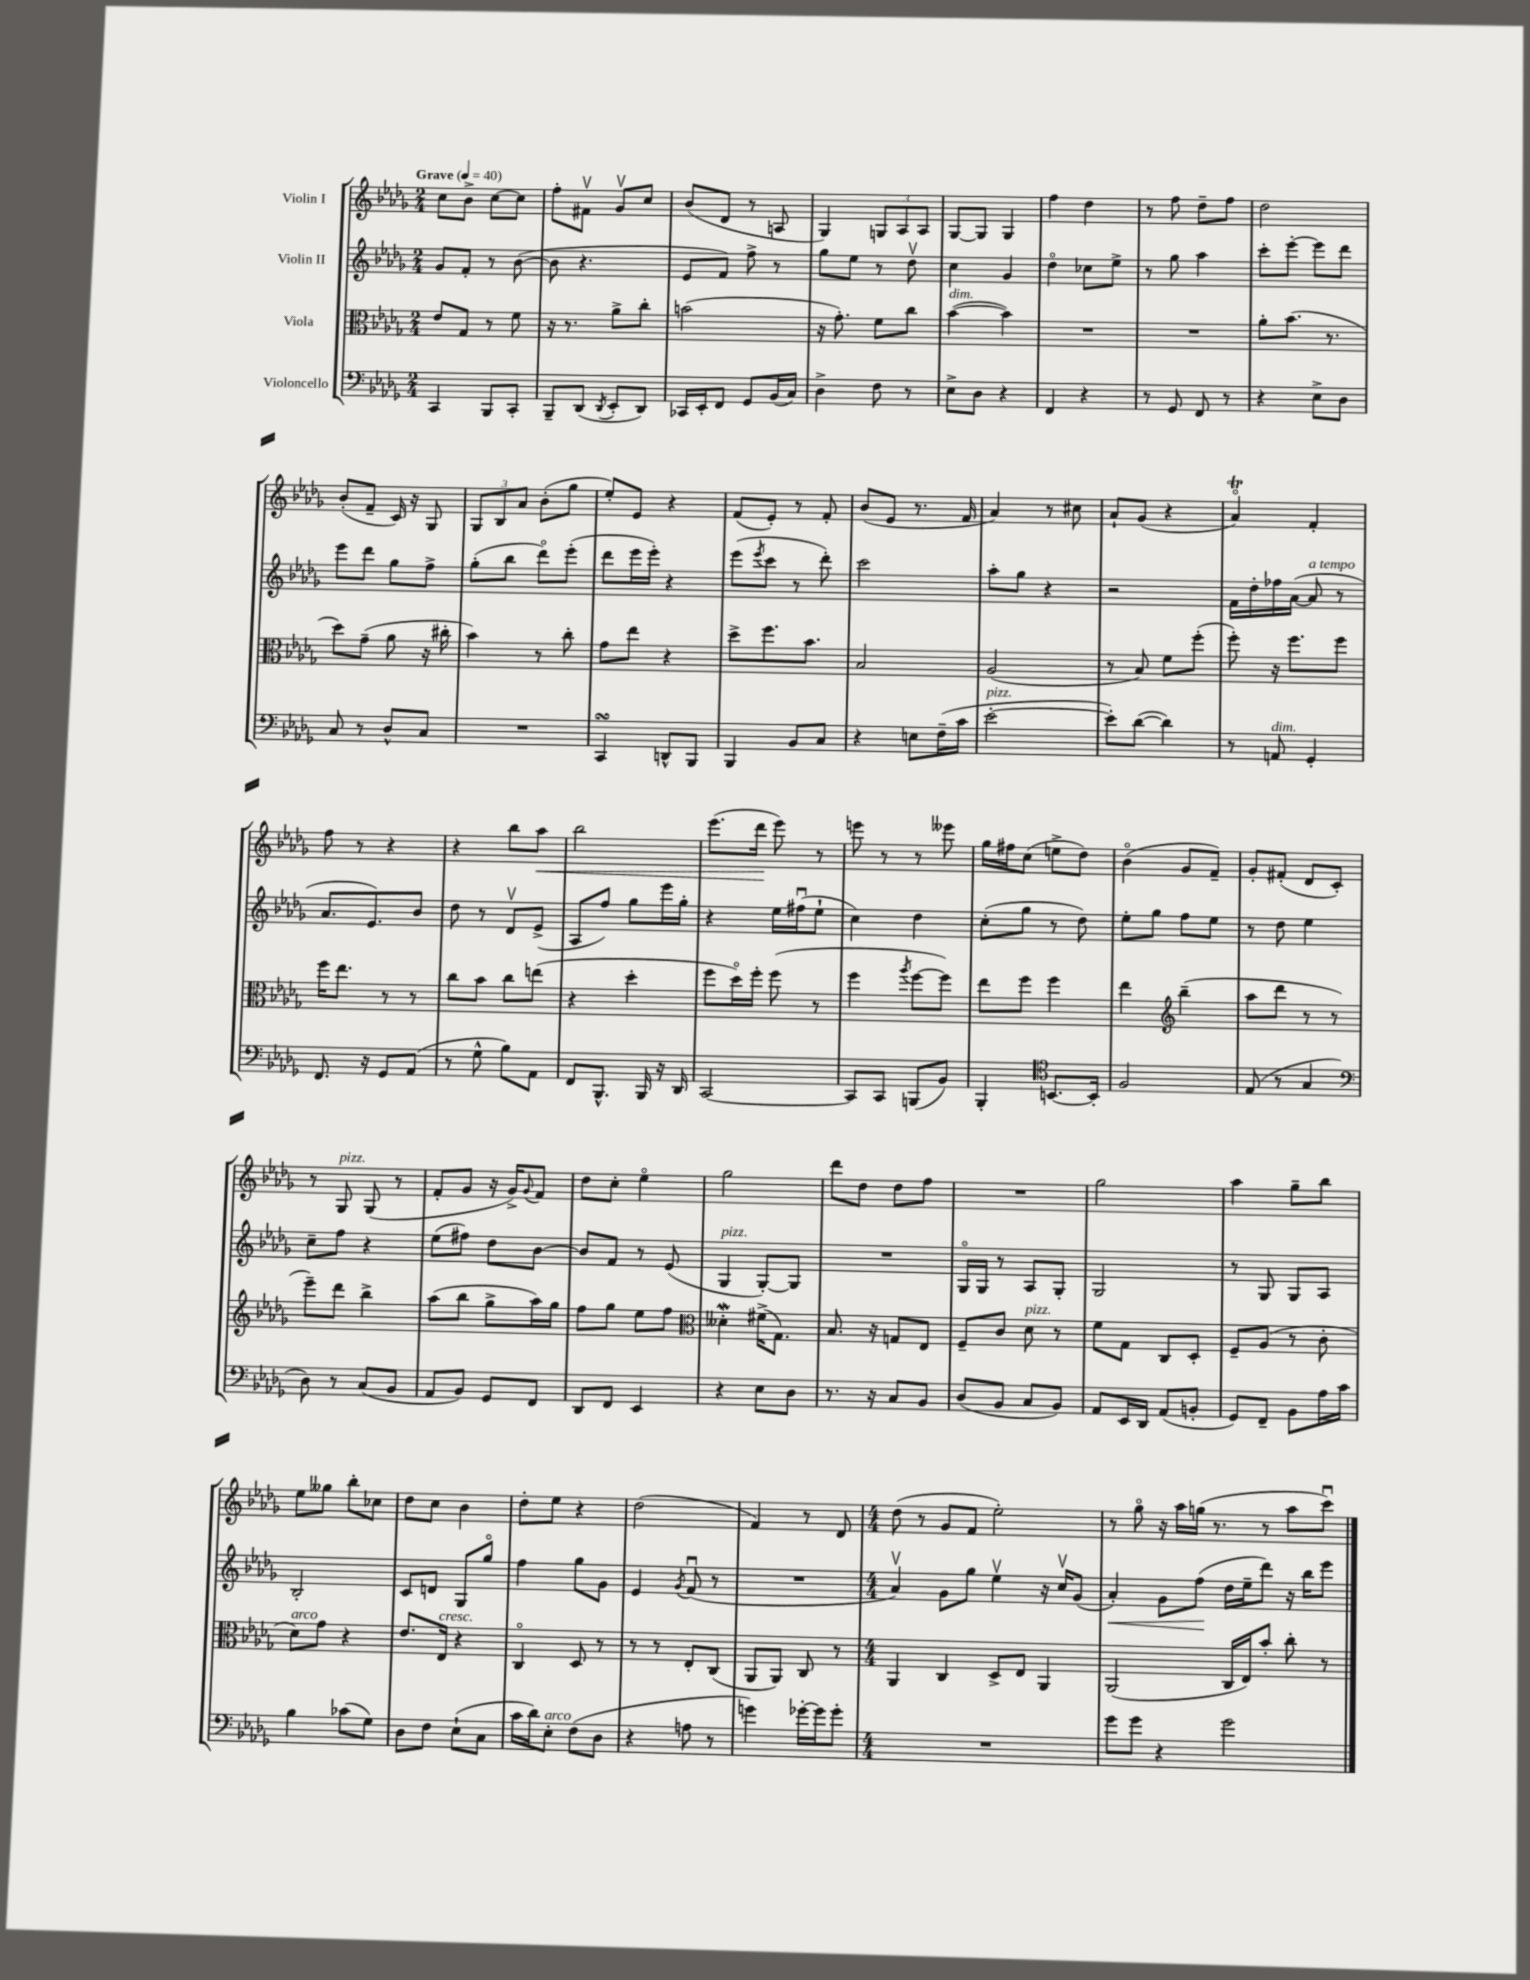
<<
\new StaffGroup <<
\new Staff = "s0" \with { instrumentName = "Violin I" } {
    \clef treble \key des \major \numericTimeSignature \time 2/4 \tempo "Grave" 4 = 40
    c''8 bes'8-> c''8~ c''8 |
    f''8-. fis'8\upbow ges'8\upbow c''8 |
    bes'8( des'8 r8 a8 |
    ges4) \tuplet 3/2 { g8 aes8 aes8 } |
    ges8~ ges8 ges4 |
    f''4 des''4 |
    r8 f''8 des''8-- f''8 |
    des''2 |
    bes'8-.( f'8-- c'16) r16 ges8 |
    \tuplet 3/2 { ges8 bes8 aes'8 } bes'8-.( ges''8 |
    ees''8-.) ees'8 r4 |
    f'8( ees'8-.) r8 f'8-. |
    bes'8( ees'8 r8. f'16 |
    aes'4) r8 cis''8 |
    aes'8-! ges'8( r4 |
    aes'4\flageolet\trill) f'4-. |
    f''8 r8 r4 |
    r4 bes''8 aes''8\< |
    bes''2 |
    ees'''8.( des'''16\! ees'''8) r8 |
    e'''8 r8 r8 eeses'''8 |
    ges''16 fis''16 c''8( e''8-> des''8) |
    bes'4\flageolet( ges'8 f'8--) |
    ges'8-. fis'8-.( des'8 c'8-.) |
    r8 ges8^\markup { \italic "pizz." } ges8( r8 |
    f'8-. ges'8 r16 ges'16->) \appoggiatura { ges'8 } f'8 |
    des''8 c''8-. ees''4\flageolet |
    ges''2 |
    des'''8 des''8 des''8 f''8 |
    R2 |
    ges''2 |
    aes''4 ges''8-- bes''8 |
    ees''8 geses''8 bes''8-. ces''8 |
    des''8 c''8 bes'4 |
    des''8-. ees''8 r4 |
    des''2( |
    f'4) r8 des'8 |
    \numericTimeSignature \time 4/4 des''8( r8 ges'8 f'8 ees''2-.) |
    r8 ges''8\flageolet r16 aes''16 g''16( r8. r8 aes''8 c'''8\downbow) \bar "|." |
}
\new Staff = "s1" \with { instrumentName = "Violin II" } {
    \clef treble \key des \major \numericTimeSignature \time 2/4
    ges'8 f'8-. r8 bes'8~( |
    bes'8 r4. |
    ees'8 f'8) f''8-> r8 |
    ges''8 ees''8 r8 des''8\upbow |
    c''4 ges'4 |
    des''4\flageolet ces''8 ees''8-> |
    r8 ges''8 aes''4 |
    c'''8-. ees'''8~-. ees'''8 des'''8 |
    ees'''8 des'''8 ges''8 f''8-> |
    ges''8-.( bes''8 des'''8\flageolet) ees'''8-.( |
    des'''8 ees'''16 ees'''16-.) r4 |
    ees'''8( \acciaccatura { ees'''8 } c'''8 r8 des'''8-.) |
    c'''2 |
    aes''8-. ges''8 r4 |
    r2 |
    f'16 des''16-. fes''16 aes'16~( aes'8^\markup { \italic "a tempo" } r8 |
    aes'8. ees'8.) bes'8 |
    des''8 r8 des'8\upbow ees'8->( |
    aes8 f''8) ges''8 ees'''16 ges''16-. |
    r4 ees''16 fis''16\downbow( ees''8-! |
    c''4) des''4 |
    c''8-.( ges''8 r8 des''8) |
    ees''8-. ges''8 f''8 ees''8 |
    r8 des''8 ees''4 |
    c''8-- f''8 r4 |
    ees''8( fis''8) des''8 bes'8~ |
    bes'8 f'8 r8 ees'8( |
    ges4^\markup { \italic "pizz." } ges8~-.) ges8 |
    R2 |
    ges16\flageolet ges16 r8 aes8 ges8-. |
    ges2 |
    r8 ges8 ges8 aes8 |
    bes2-. |
    c'8 d'8 ges8 ges''8\flageolet |
    f''4 ges''8 ges'8 |
    ees'4 \acciaccatura { ges'8 } f'8\downbow( r8 |
    R2 |
    \numericTimeSignature \time 4/4 aes'4\upbow) ges'8 ges''8 ees''4\upbow r16 c''16\upbow ges'8( |
    aes'4-.\<) ges'8 f''8\!( des''16 ees''16-- des'''8) r16 bes''16 ees'''8 \bar "|." |
}
\new Staff = "s2" \with { instrumentName = "Viola" } {
    \clef alto \key des \major \numericTimeSignature \time 2/4
    ees'8 ges8 r8 f'8 |
    r16 r8. aes'8-> c''8-. |
    b'2( |
    r16 ges'8.-.) f'8 c''8 |
    bes'4~^\markup { \italic "dim." }( bes'4) |
    R2 |
    R2 |
    aes'8-. bes'8.( r8. |
    des''8) ges'8--( aes'8 r16 cis''16-. |
    bes'4) r8 c''8-. |
    ges'8 ees''8 r4 |
    des''8-> f''8. bes'8. |
    bes2 |
    aes2( |
    r8 bes8) f'8 f''8-.( |
    f''8-.) r16 f''8. f''8 |
    f''16 ees''8. r8 r8 |
    c''8 bes'8 c''8 e''8( |
    r4 des''4-. |
    f''8 des''16\flageolet) f''16-. f''8( r8 |
    f''4 \acciaccatura { aes''8 } f''8~ f''8) |
    ees''8 f''8 f''4 |
    ees''4 \clef treble bes''4--( |
    aes''8 des'''8 r8 r8 |
    ees'''8--) des'''8 bes''4-> |
    aes''8( bes''8 ges''8-> aes''16) ges''16 |
    f''8 ges''8 ees''8 f''8 |
    \clef alto deses'4-.\mordent fis'16->( ges8.) |
    bes8. r16 g8 ees8 |
    f8-- c'8 des'8^\markup { \italic "pizz." } r8 |
    f'8 ges8 c8 des8-. |
    f8-- aes8( r8 c'8-. |
    des'8^\markup { \italic "arco" }) ges'8 r4 |
    ees'8. ees16^\markup { \italic "cresc." } r4 |
    c4\flageolet des8 r8 |
    r8 r8 ees8-. c8( |
    aes,8 aes,8) c8 r8 |
    \numericTimeSignature \time 4/4 aes,4 c4 des8-> ees8 aes,4 |
    aes,2( c16 ees16) bes'8-. c''8-. r8 \bar "|." |
}
\new Staff = "s3" \with { instrumentName = "Violoncello" } {
    \clef bass \key des \major \numericTimeSignature \time 2/4
    c,4 bes,,8 c,8-. |
    bes,,8-- des,8( \acciaccatura { des,8 } ees,8-. des,8) |
    ces,16 ees,16-. f,8 ges,8 bes,16( c16) |
    des4-> f8 r8 |
    ees8-> des8 r4 |
    f,4 r4 |
    r8 ges,8 f,8 r8 |
    r4 ees8-> des8 |
    c8 r8 des8-^ c8 |
    R2 |
    c,4\turn d,8-^ bes,,8 |
    bes,,4 bes,8 c8 |
    r4 e8 f16--( c'16 |
    ees'2~-.^\markup { \italic "pizz." } |
    ees'8-.) des'8~( des'4) |
    r8 a,8^\markup { \italic "dim." } ges,4-. |
    f,8. r16 ges,8 aes,8( |
    r8 ges8-^ bes8) aes,8 |
    f,8 bes,,8.-^ bes,,16 r16 des,16 |
    c,2~ |
    c,8 c,8 b,,8( bes,8) |
    bes,,4-. \clef tenor b,8.~ b,16-. |
    f2 |
    ees8( r8 ges4 |
    \clef bass des8) r8 c8( bes,8 |
    aes,8 bes,8) ges,8 f,8 |
    des,8 f,8 ees,4 |
    r4 ees8 des8 |
    r8. r16 c8 bes,8 |
    des8( bes,8 c8 bes,8) |
    aes,8 ees,16 des,16 aes,8( b,8-. |
    ges,8) f,8-- bes,8 aes16 c'16 |
    bes4 ces'8( ges8) |
    des8 f8 ees8-!( c8 |
    c'16 des'16) ees8-.^\markup { \italic "arco" } f8( des8 |
    r4 a8 r8 |
    g'4) ges'16~-. ges'16 ges'8-. |
    \numericTimeSignature \time 4/4 R1 |
    ges'8 ges'8 r4 ges'2 \bar "|." |
}
>>
>>
\layout { \context { \Score \remove "Bar_number_engraver" } }
